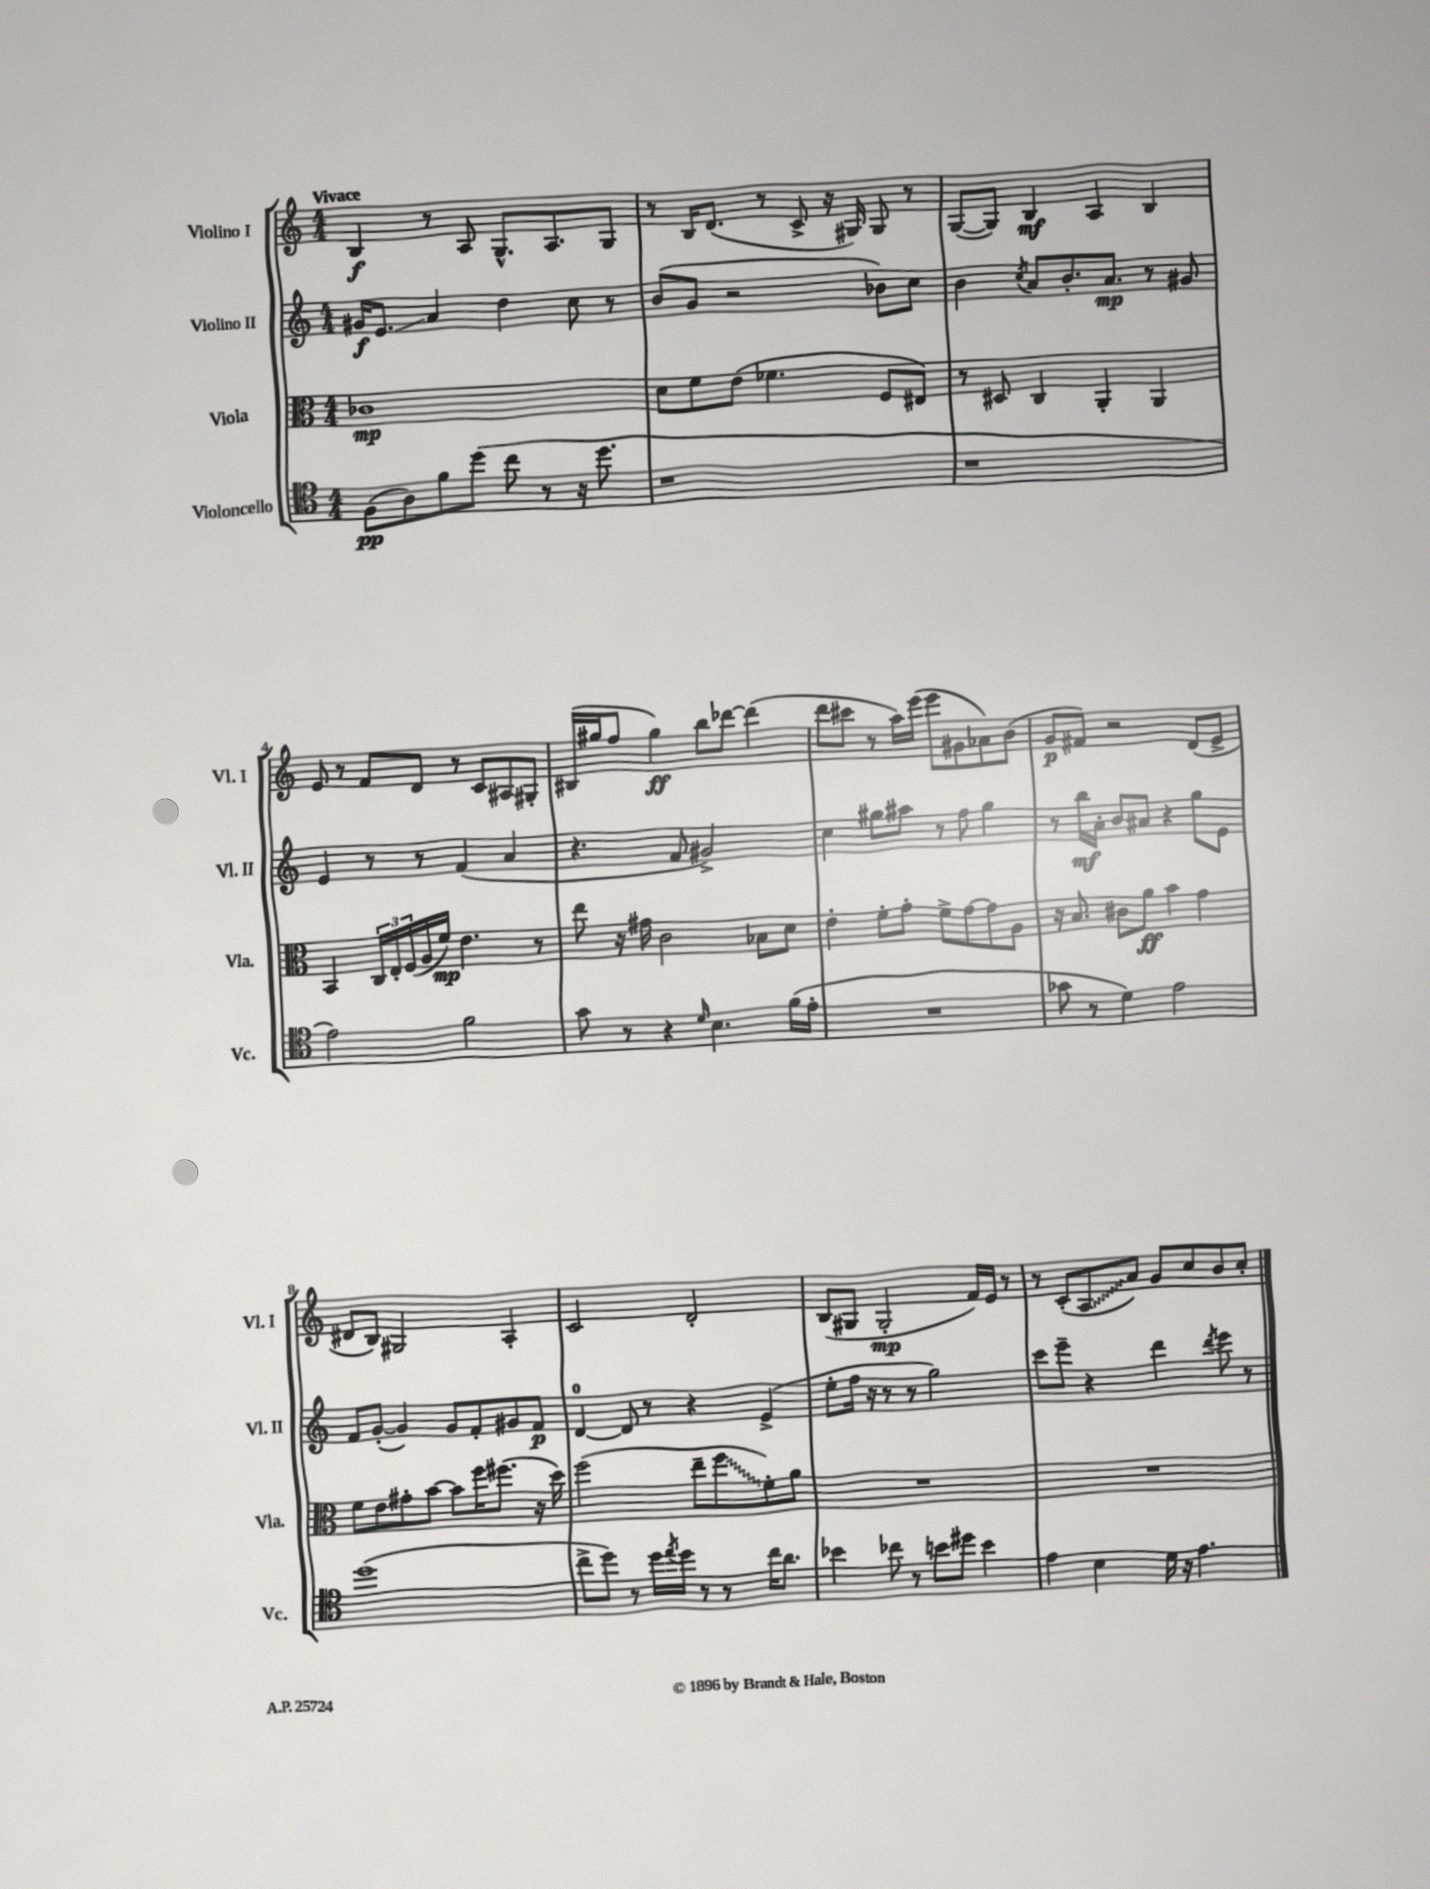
<<
\new StaffGroup <<
\new Staff = "s0" \with { instrumentName = "Violino I" shortInstrumentName = "Vl. I" } {
    \clef treble \key c \major \numericTimeSignature \time 4/4 \tempo "Vivace"
    b4\f r8 a8 g8.-^ a8. g8 |
    r8 b16 d'8.( r8 c'8-> r16 gis16) gis8 r8 |
    g8~( g8) b4\mf a4 b4 |
    e'8 r8 f'8 d'8 r8 c'8 ais8 gis8-. |
    bis16( gis''16 f''8 gis''4\ff) b''8 des'''8~ des'''4( |
    d'''8 cis'''8 r8 a''16) e'''16( e'''8 gis'8 aes'8) b'8( |
    g'8\p fis'8) r2 d'8( e'8-> |
    dis'8 b8) gis2 a4-. |
    c'2 d'2-. |
    b8( gis8 gis2-.\mp f'16) e'16 r8 |
    r8 c'8-.( \once \override Glissando.style = #'zigzag a8\glissando a'8) g'8 c''8 b'8 c''8-. \bar "|." |
}
\new Staff = "s1" \with { instrumentName = "Violino II" shortInstrumentName = "Vl. II" } {
    \clef treble \key c \major \numericTimeSignature \time 4/4
    gis'16\f e'8.\glissando a'4 d''4 c''8 r8 |
    b'8( g'8 r2 bes'8) c''8 |
    b'4 \acciaccatura { c''8 } a'8 b'8.-. a'8.\mp r8 gis'8 |
    e'4 r8 r8 f'4( a'4 |
    r4. f'8 gis'2->) |
    c''4 gis''8 ais''8 r8 f''8 gis''4 |
    r8 b''16\mf a'16-. b'8 ais'8 r4 g''8 e'8 |
    f'8 g'8~-.( g'4) g'8 f'8-. gis'8 f'8\p |
    d'4-0~ d'8 r8 r4 e'4->( |
    e''8-. f''16 r16 r8 r8 g''2) |
    c'''8 e'''8-- r4 d'''4 \acciaccatura { d'''8 } e'''8 r8 \bar "|." |
}
\new Staff = "s2" \with { instrumentName = "Viola" shortInstrumentName = "Vla." } {
    \clef alto \key c \major \numericTimeSignature \time 4/4
    ces'1\mp |
    d'8 f'8 e'8( fes'4. f8 eis8) |
    r8 dis8 c4 a,4-. a,4 |
    b,4 \tuplet 3/2 { c16 e16-. f16( } a16 f'16\mp) e'4. r8 |
    e''8 r16 gis'16 c'2 bes8 d'8 |
    e'4-. f'8-. g'8-. f'8-> g'8~ g'8 a8 |
    r16 b8. cis'8 a'8\ff b'4 g'4 |
    f'8 e'8 gis'8-. b'8~ b'8 f''16 fis''8.( r16 d''16) |
    f''2( e''8-- \once \override Glissando.style = #'zigzag f''8\glissando f'8-.) a'8 |
    R1 |
    R1 \bar "|." |
}
\new Staff = "s3" \with { instrumentName = "Violoncello" shortInstrumentName = "Vc." } {
    \clef tenor \key c \major \numericTimeSignature \time 4/4
    f8\pp( a8) f'8 d''8( c''8 r8 r16 d''8. |
    r1 |
    r1 |
    e'2) f'2 |
    g'8 r8 r4 \grace { d'16 } b4. f'16( e'16-. |
    R1 |
    ges'8 r8 d'4) e'2 |
    d''1( |
    c''8-> d''8) r8 d''16 \acciaccatura { e''8 } d''16 r8 r8 c''16 a'8. |
    bes'4 ces''8 r8 b'8 dis''8 b'4 |
    e'4 b4 d'16 r16 e'4. \bar "|." |
}
>>
>>
